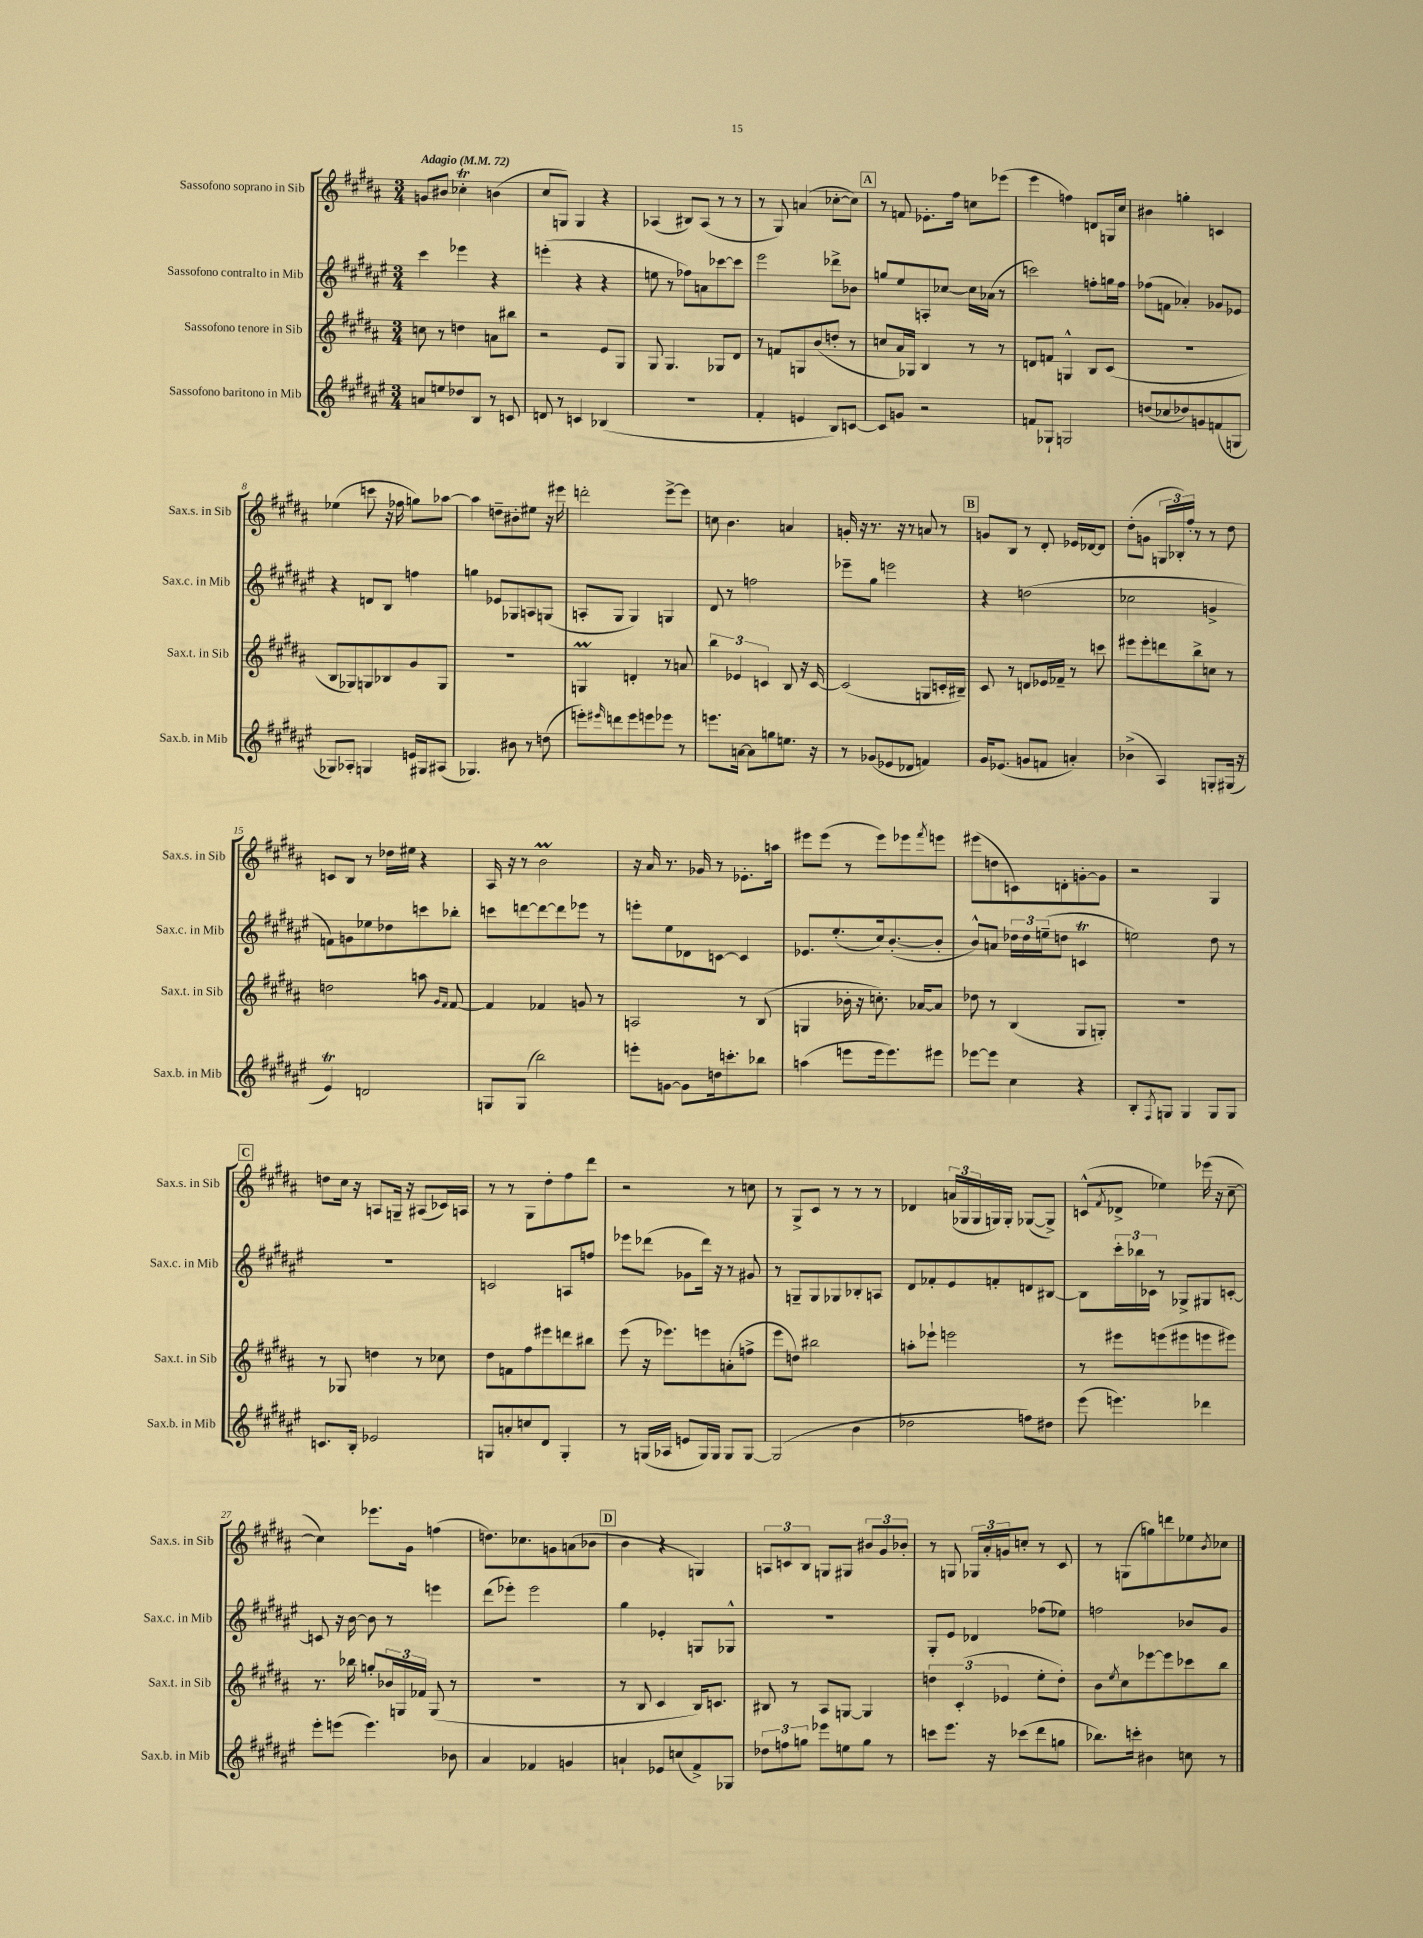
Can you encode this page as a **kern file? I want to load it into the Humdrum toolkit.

**kern	**kern	**kern	**kern
*part4	*part3	*part2	*part1
*staff4	*staff3	*staff2	*staff1
*I"Sassofono baritono in Mib	*I"Sassofono tenore in Sib	*I"Sassofono contralto in Mib	*I"Sassofono soprano in Sib
*I'Sax.b. in Mib	*I'Sax.t. in Sib	*I'Sax.c. in Mib	*I'Sax.s. in Sib
*clefG2	*clefG2	*clefG2	*clefG2
*k[f#c#g#d#a#e#]	*k[f#c#g#d#a#]	*k[f#c#g#d#a#e#]	*k[f#c#g#d#a#]
*M3/4	*M3/4	*M3/4	*M3/4
*MM72	*MM72	*MM72	*MM72
=1	=1	=1	=1
!	!	!	!LO:TX:a:B:t=Adagio
8an/L	8ccn\	4ccc#\	8gn/L
8een/	8r	.	8b#X/J
8dd-X/	4ddn\	4eee-X\	4cc-XT'\
8B/J	.	.	.
8r	8an\L	4r	(4bn\
8cn/	8bb#X\J	.	.
=2	=2	=2	=2
8dn/	2r	(4eeen'\	8cc#/L
8r	.	.	8Gn/J)
4cn/	.	4r	4G/
(4B-X/	8e/L	4r	4r
.	8G#/J	.	.
=3	=3	=3	=3
2.r	8G#/	8een\	(4A-X/
.	4.G#/	8r	.
.	.	8ff-X\L)	8B#X/L)
.	.	8an\	(8A-/J
.	8G-X/L	[8ccc-X\	8r
.	8d#/J	8ccc-\J]	8r
=4	=4	=4	=4
4f#'/	8r	2eee#\	8r
.	8fn/L	.	8G#/)
4en/	8Gn/	.	(4an/
.	(8b/	.	.
8B/L)	8ddn'/J	8ddd-X^\L	[8cc-X'\L
[8cn/J	8r	8b-X\J	8cc-\J])
!!LO:REH:place=s1:t=A
=5	=5	=5	=5
8c/L]	8ccn/L	8ggn/L	8r
8gn/J	16a#/L)	8ee#/	8fn/
.	16G-X/JJ	.	.
2r	4B/	8An'/	8.e-X'\L
.	.	[8cc-X/J	.
.	.	.	16ff#\Jk
.	8r	16cc-\LL]	8ccn\L
.	.	(16a-X\JJ	.
.	8r	8r	(8eee-X\J
=6	=6	=6	=6
8fn/L	8dn/L	2cccn\)	4eee\
8G-X`/J	8fn/J	.	.
2Gn/	4Gn^^/	.	4ffn\)
.	8B/L	8ffn'\L	8dn/L
.	(8c#/J	16ggn\L	16Gn/L
.	.	16ff\JJ	16cc#/JJ
=7	=7	=7	=7
(8ddn/L	2.r	(8ff-X\L	4b#X\
8cc-X/	.	8fn\J	.
8dd-X/)	.	4a-X'/)	4ggn'\
8gn/	.	.	.
(8fn/	.	8g-X/L	4cn/
8Gn/J	.	8e-X/J	.
!!LO:LB:g=z
=8	=8	=8	=8
8G-X/L)	8B/L	4r	(4ee-X\
8A-X'/J	8G-X/)	.	.
4Gn/	8Gn/	8dn/L	8cccn\
.	8B-X/	8B/J	16r
.	.	.	16ff-X\
16en/LL	8g#/	4ffn\	8ggn\L)
16G#X/J	.	.	.
(8A#X/J	8G/J	.	[8aa-X\J
=9	=9	=9	=9
4.G-X/)	2.r	4ggn\	4aa-\]
.	.	8e-X/L	8ddn~\L
8b#X\	.	8G-X/	8b#X'\
8r	.	8An/	8ee#X\J
(8ddn\	.	(8Gn/J	16r
.	.	.	16eee#X\
=10	=10	=10	=10
8eeen'\L)	4GnM/	8An'/L	2dddn'\
16qqeee#X/	.	.	.
8dddn\	.	8G#/J	.
8eee#\	4dn'/	4G#/)	.
8eeen\	.	.	.
8eee-X\J	8r	4Gn/	[8eee^\L
8r	8an/	.	8eee\J]
=11	=11	=11	=11
8.eeen\L	6bb\	8d#/	8ccn\
.	.	8r	4.b\
.	6e-X/	.	.
[16an\Jk	.	.	.
8a\L]	.	2ffn\	.
.	6cn/	.	.
8ggn\	.	.	.
8.een\J	8B/	.	4an/
.	16r	.	.
16r	[16c/	.	.
=12	=12	=12	=12
8r	(2c/]	8eee-X~\L	16gn'/
.	.	.	16r
(8g-X/L	.	8gg#\J	8.r
8e-X/	.	2eeen\	.
.	.	.	16r
8d-X/J	.	.	8r
4fn/)	8Gn/L	.	8an/
.	16cn'/L	.	8r
.	16B#X~/JJ)	.	.
!!LO:REH:place=s1:t=B
=13	=13	=13	=13
16g#/KL	8c#/	4r	8gn/L
(8.e-X/J	.	.	.
.	8r	.	8B/J
8gn/L	8dn/L	(2ddn\	8r
8fn/J	16e-X/L	.	8d#'/
.	16f-X~/JJ	.	.
4an'/)	8r	.	16e-X/LL
.	.	.	[16d-X/J
.	8cccn\	.	8d-/J]
=14	=14	=14	=14
(4b-X^\	8eee#X\L	2cc-X\	(8dd#'\L
.	8eee#'\	.	8gn\J
4A#/)	8dddn\	.	24Gn/LL
.	.	.	24B-X'/)
.	.	.	24ff#'/JJ
.	8bb^\	.	8r
8Gn'/L	8ccn\J	4gn^/	8r
(16G#X/Jk	8r	.	8dd#\
16r	.	.	.
!!LO:LB:g=z
=15	=15	=15	=15
4e#t/)	2ddn\	8fn\L)	8cn/L
.	.	8gn\	8B/J
2dn/	.	8ee-X\	8r
.	.	8dd-X\	16dd-X\LL
.	.	.	16ee#X\JJ
.	8aan\	8cccn\	4r
.	16qqg#/LL	.	.
.	16qqf#/JJ	.	.
.	[8f#/	8bb-X'\J	.
=16	=16	=16	=16
8Gn/L	4f#/]	8cccn\L	16A#/
.	.	.	16r
(8G/J	.	[8dddn\	8r
2bb\)	4f-X/	8ddd\_	2bM\
.	.	8ddd\]	.
.	8gn/	8eee-X\J	.
.	8r	8r	.
=17	=17	=17	=17
8eeen'\L	2An/	8eeen'\L	16r
.	.	.	16a#/
[8gn\J	.	8ee#\	8.r
8g\L]	.	8d-X\	.
.	.	.	16g-X/
16ddn\k	.	[8cn\J	8r
8.cccn'\	.	.	.
.	8r	4c/]	8.e-X'\L
8bb-X\J	(8B/	.	.
.	.	.	16aan\Jk
=18	=18	=18	=18
(4aan\	4Gn/	8.e-X/L	8eee#X\L
.	.	.	(8eee#\J
.	.	(8.ee#'/	.
8eeen\L	16b-X'\	.	8r
.	16r	.	.
16eee\k	8.ccn'\)	16cc#/k)	8eee#\L)
8.eee\)	.	([8.b'/	.
.	.	.	8eee-X\
.	[16a-X/KL	.	.
.	.	.	8qfff#/
8eee#X\J	8a-/J]	8b'/J]	8eeen\J
=19	=19	=19	=19
[8eee-X\L	8dd-X\	8b^^/L)	(8eee#X\L
8eee-\J]	8r	8an/J	8ddn\
4cc#\	(4B/	24dd-X\LL	8cn\)
.	.	24dd-\	.
.	.	(24een~\J	.
.	.	8ddn\J	8dn'\
4r	8G#/L	4cnT/	[8gn'\
.	8Gn'/J)	.	8g\J]
=20	=20	=20	=20
8B'/L	2.r	2een\)	2r
8qF#/	.	.	.
8Gn/J	.	.	.
4G/	.	.	.
8G/L	.	8dd#\	4G#/
8G/J	.	8r	.
!!LO:LB:g=z
!!LO:REH:place=s1:t=C
=21	=21	=21	=21
8.cn/L	8r	2.r	8ddn\L
.	8G-X/	.	16cc#\Jk
16B'/Jk	.	.	16r
2e-X/	4ddn\	.	8An/L
.	.	.	16Gn~/Jk
.	.	.	16r
.	8r	.	(8A#X/L
.	8cc-X\	.	16c-X/L)
.	.	.	16An/JJ
=22	=22	=22	=22
8Gn/L	8dd#\L	2cn/	8r
8an'/	8fn\	.	8r
8ccn/	8ff#\	.	8G#\L
8d#/J	8eee#X\	.	8dd#'\
4G'/	8dddn\	8An/L	8ff#\
.	8bb#X\J	8ffn/J	8ddd#\J
=23	=23	=23	=23
8r	(8eee\	8eee-X\L	2r
(16Gn/LL	16r	(8ddd-X\J	.
16A-X/JJ	8.eee-X\L)	.	.
8en/L	.	8g-X\L	.
16G/L)	8eeen\	16ddd-\Jk)	.
16G/JJ	.	16r	.
8G/L	(8an'\	8r	8r
[8G/J	8ffn^\J	8g#X/	8ccn\
=24	=24	=24	=24
(2G/]	8eee\L	8r	8r
.	8ddn\J)	8Gn~/L	8G#^/L
.	2bb#X\	8G/	8c#/J
.	.	8G-X/	8r
4b\	.	8B-X'/	8r
.	.	8An/J	8r
=25	=25	=25	=25
2dd-X\	8aan'\L	8d#/L	4d-X/
.	8eee-X`\J	8f-X'/	.
.	2eeen\	8e#/	(24an/LL
.	.	.	24G-X/
.	.	.	24G-/
.	.	8fn'/	16Gn/)
.	.	.	16G'/JJ
8ffn\L)	.	8dn/	([8G-X/L
8dd#X\J	.	[8B#X/J	8G-^/J])
=26	=26	=26	=26
(8eee#\	8r	8B#\L]	(8cn^^/L
.	.	.	8qf#/
4.eeen\)	8eee#X\L	24ccc#'\L	8d-X^/J
.	.	24bb-X\	.
.	.	24c-X\JJ	.
.	(8eeen\	8r	4ee-X\)
.	8eee#X\	8G-X^/L	.
4ddd-X\	8eeen\	8G#X/	(16eee-X\
.	.	.	16r
.	8eee#X\J)	[8cn'/J	[8cc#~\
!!LO:LB:g=z
=27	=27	=27	=27
8eee#'\L	8.r	8cn/]	4cc#\])
(8eeen\J	.	16r	.
.	16bb-X\	[16b\	.
4.eee\)	8ggn'/L	8b\]	8.eee-X\L
.	24b-X/L	8r	.
.	24Gn/	.	.
.	.	.	16g#\Jk
.	24f-X/JJ	.	.
.	(8G/	4eeen\	(4ffn\
8b-X\	8r	.	.
=28	=28	=28	=28
4a#/	2.r	(8ddd#\L	8.ddn\L)
.	.	8eee-X'\J)	.
.	.	.	8.cc-X\
4f-X/	.	2eee-\	.
.	.	.	8gn\
4gn/	.	.	(8an\
.	.	.	8b-X\J
!!LO:REH:place=s1:t=D
=29	=29	=29	=29
4an`/	8r	4gg#\	4b\
.	8B/	.	.
8e-X/L	4c#/	4e-X'/	4r
(8ccn/	.	.	.
8f#^/)	16B/KL)	8Gn/L	4Gn/)
.	8.cn/J	.	.
8G-X/J	.	8G-X^^/J	.
=30	=30	=30	=30
12dd-X\L	8B#X/	2.r	12An/L
12ffn\	.	.	12cn/
.	8r	.	.
12ggn\J	.	.	12B/J
8eee-X\L	8A#/L	.	8Gn/L
8een\	[8Gn/J	.	8G#X/J
8gg\J	4G/]	.	12b#X/L
.	.	.	12g#/
8r	.	.	.
.	.	.	12b-X'/J
=31	=31	=31	=31
8cccn\L	6ddn\	8G#'/L	8r
8.eee#\J	.	8e#/J	8Gn/
.	(6c#'/	.	.
.	.	4d-X/	24G-X/LL
.	.	.	24a#'/
16r	.	.	.
.	6e-X/	.	24gn/J
(8ccc-X\L	.	.	8ccn'/J
8ddd#\	8ee'\L	(8ff-X\L	8r
8ggn\J	8dd'\J)	8ee-X\J)	8c#/
=32	=32	=32	=32
8.bb-X\L)	8b\L	2ffn\	8r
.	8qee/	.	.
.	8cc#\	.	(8Gn\L
16cccn'\Jk	.	.	.
4b#X\	[8eee-X\	.	8ggn\)
.	8eee-\]	.	8dddn\
8ccn\	8ccc-X\	8b-X/L	8ee-X\
.	.	.	8qb/
8r	8bb\J	8g#/J	8cc-X\J
==	==	==	==
*-	*-	*-	*-
